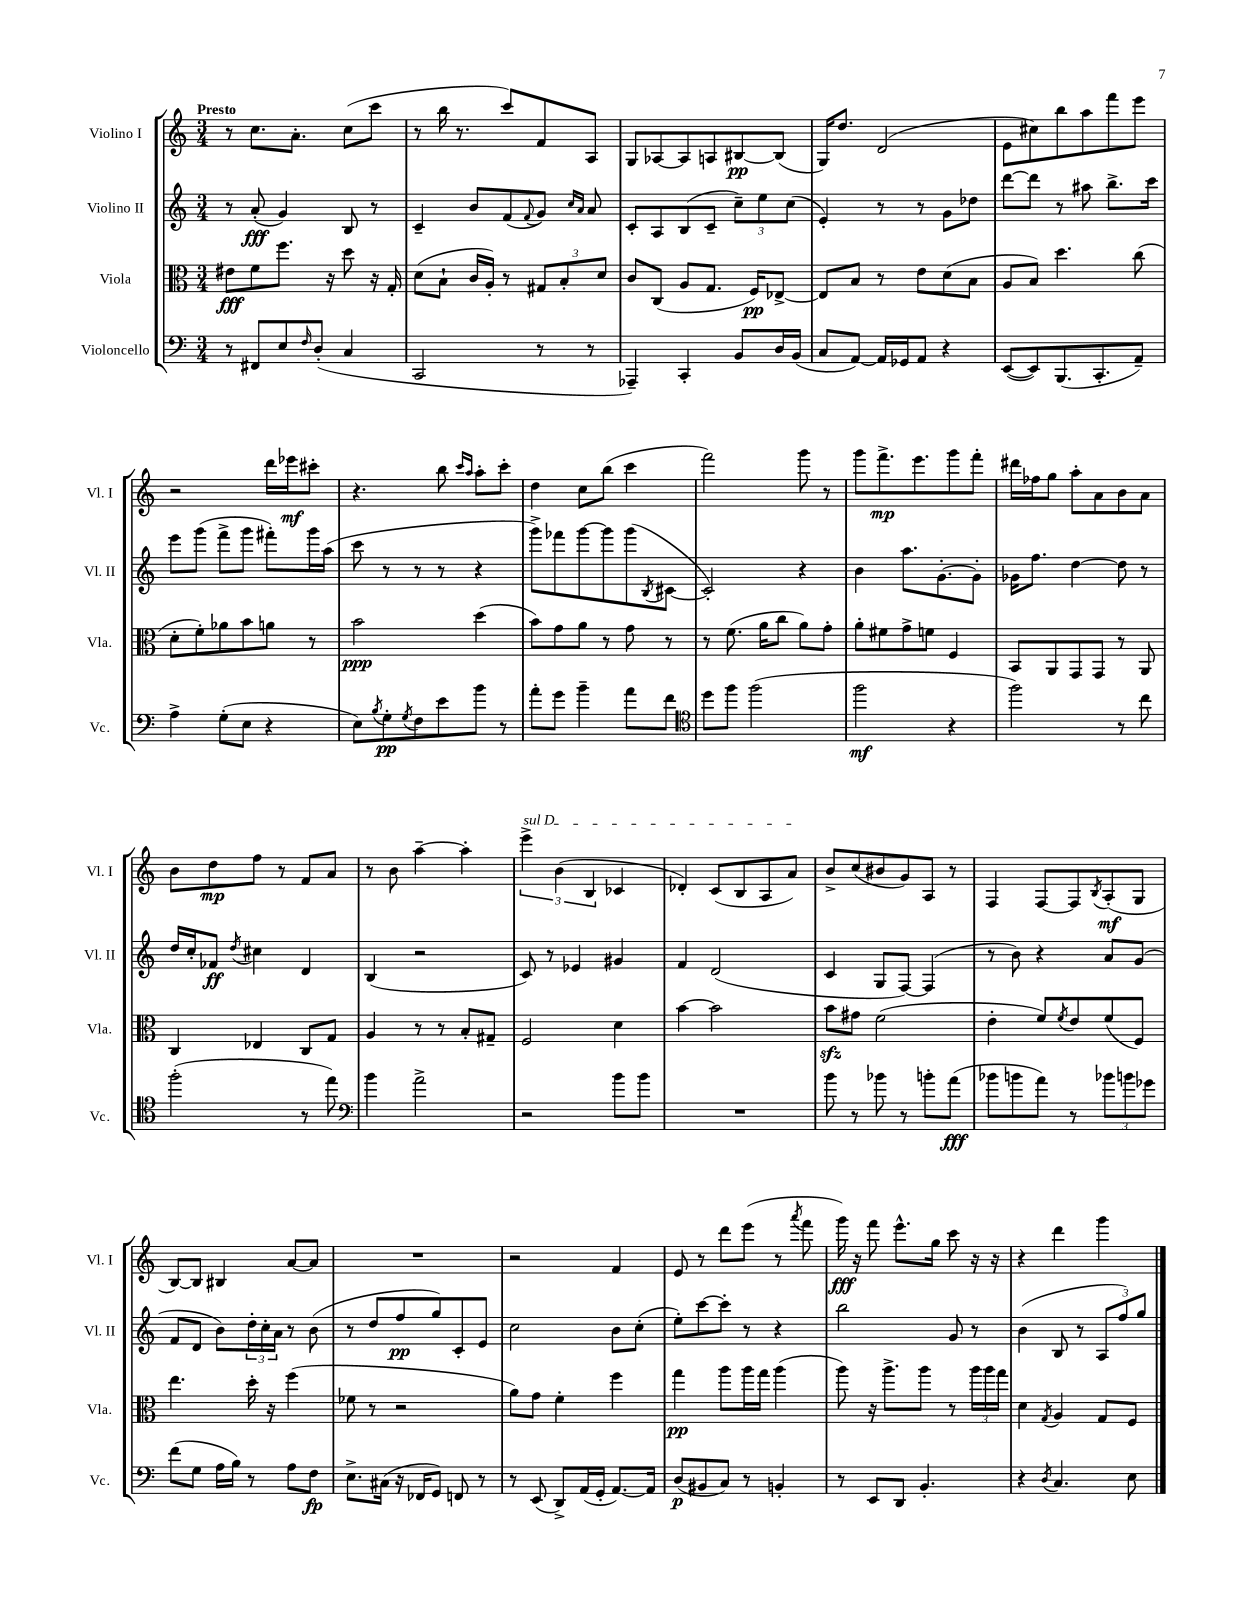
<<
\new StaffGroup <<
\new Staff = "s0" \with { instrumentName = "Violino I" shortInstrumentName = "Vl. I" } {
    \clef treble \key c \major \numericTimeSignature \time 3/4 \tempo "Presto"
    r8 c''8. a'8.-. c''8( c'''8 |
    r8 b''16 r8. c'''8) f'8 a8 |
    g8 aes8~ aes8 a8 bis8~\pp bis8( |
    g16) d''8. d'2( |
    e'8 cis''8) b''8 a''8 f'''8 e'''8 |
    r2 d'''16 ees'''16\mf cis'''8-. |
    r4. b''8 \grace { c'''16 a''16 } a''8-. c'''8-. |
    d''4 c''8 b''8( c'''4 |
    f'''2) g'''8 r8 |
    g'''8 f'''8.->\mp e'''8. g'''8 f'''8-. |
    dis'''16 fes''16 g''8 a''8-. a'8 b'8 a'8 |
    b'8 d''8\mp f''8 r8 f'8 a'8 |
    r8 b'8 a''4~-- a''4-. |
    \tuplet 3/2 { \once \override TextSpanner.bound-details.left.text = \markup { \italic "sul D" } e'''4->\startTextSpan b'4( b4 } ces'4 |
    des'4-.) c'8( b8 a8 a'8\stopTextSpan) |
    b'8-> c''8( bis'8 g'8) a8 r8 |
    f4 f8~ f8 \acciaccatura { b8 } a8-.\mf( g8 |
    b8~) b8 bis4 a'8~ a'8 |
    R2. |
    r2 f'4 |
    e'8 r8 d'''8 e'''8( r8 \acciaccatura { a'''8 } f'''8 |
    g'''16\fff) r16 f'''8 e'''8.-^ g''16 c'''8 r16 r16 |
    r4 d'''4 g'''4 \bar "|." |
}
\new Staff = "s1" \with { instrumentName = "Violino II" shortInstrumentName = "Vl. II" } {
    \clef treble \key c \major \numericTimeSignature \time 3/4
    r8 a'8-.\fff( g'4) b8 r8 |
    c'4-- b'8 f'8( \appoggiatura { f'8 } g'8) \grace { c''16 a'16 } a'8 |
    c'8-. a8 b8( c'8-- \tuplet 3/2 { c''8--) e''8 c''8( } |
    e'4-.) r8 r8 g'8 des''8 |
    d'''8~ d'''8 r8 ais''8 b''8.-> c'''16 |
    e'''8 g'''8( f'''8-> g'''8 fis'''8-.) g'''16 a''16( |
    c'''8 r8 r8 r8 r4 |
    g'''8->) fes'''8 g'''8~ g'''8 g'''8( \acciaccatura { b8 } cis'8~ |
    cis'2-.) r4 |
    b'4 a''8. g'8.~-. g'8-. |
    ges'16 f''8. d''4~ d''8 r8 |
    d''16 c''16-. fes'8\ff \acciaccatura { d''8 } cis''4 d'4 |
    b4( r2 |
    c'8) r8 ees'4 gis'4 |
    f'4 d'2( |
    c'4 g8 f8~) f4( |
    r8 b'8) r4 a'8 g'8( |
    f'8 d'8 b'8) \tuplet 3/2 { d''16-. c''16-. a'16 } r8 b'8( |
    r8 d''8 f''8\pp g''8) c'8-. e'8 |
    c''2 b'8 c''8-.( |
    e''8-.) c'''8~ c'''8-. r8 r4 |
    b''2 g'8 r8 |
    b'4( b8 r8 \tuplet 3/2 { a8 f''8) g''8 } \bar "|." |
}
\new Staff = "s2" \with { instrumentName = "Viola" shortInstrumentName = "Vla." } {
    \clef alto \key c \major \numericTimeSignature \time 3/4
    eis'8\fff f'8 f''8. r16 d''8 r16 g16-. |
    d'8( b8-! c'16 a16-.) r8 \tuplet 3/2 { gis8 b8-. d'8 } |
    c'8 c8( a8 g8. f16\pp) ees8~-> |
    ees8 b8 r8 e'8 d'8( b8 |
    a8 b8) d''4. c''8( |
    d'8-. f'8-.) aes'8 b'8 a'8 r8 |
    b'2\ppp d''4( |
    b'8) g'8 a'8 r8 g'8 r8 |
    r8 f'8.( a'16 c''8 a'8) g'8-. |
    a'8-. fis'8 g'8-> f'8 f4 |
    b,8 a,8 g,8 g,8 r8 a,8 |
    c4 ees4 c8 g8 |
    a4 r8 r8 b8-. gis8-- |
    f2 d'4 |
    b'4~ b'2 |
    b'8\sfz gis'8 f'2( |
    e'4-. f'8) \acciaccatura { f'8 } e'8 f'8( f8) |
    e''4. d''16-. r16 f''4( |
    fes'8 r8 r2 |
    a'8) g'8 f'4-. f''4 |
    g''4\pp a''8 a''16 g''16 a''4( |
    a''8) r16 a''8.-> a''8 r8 \tuplet 3/2 { a''16 a''16 g''16 } |
    d'4 \acciaccatura { g8 } a4 g8 f8 \bar "|." |
}
\new Staff = "s3" \with { instrumentName = "Violoncello" shortInstrumentName = "Vc." } {
    \clef bass \key c \major \numericTimeSignature \time 3/4
    r8 fis,8 e8 \grace { f16 } d8-.( c4 |
    c,2 r8 r8 |
    aes,,4--) c,4-. b,8 d16 b,16( |
    c8 a,8~) a,16 ges,16 a,8 r4 |
    e,8~( e,8) b,,8.( c,8.-. a,8--) |
    a4-> g8-.( e8 r4 |
    e8) \acciaccatura { b8 } g8-.\pp \acciaccatura { g8 } f8 e'8 b'8 r8 |
    a'8-. g'8 b'4-- a'8 f'8 |
    \clef tenor d''8 f''8 f''2( |
    f''2\mf r4 |
    f''2) r8 c''8 |
    f''2-.( r8 e''8) |
    \clef bass b'4 a'2-> |
    r2 b'8 b'8 |
    R2. |
    b'8 r8 bes'8 r8 b'8-. a'8\fff( |
    bes'8 b'8 a'8) r8 \tuplet 3/2 { bes'8 b'8 ges'8 } |
    f'8( g8 a16 b16) r8 a8 f8\fp |
    e8.-> cis16( r16 fes,16 g,8) f,8 r8 |
    r8 e,8( d,8->) a,16( g,16-. a,8.~) a,16 |
    d8\p( bis,8 c8) r8 b,4-. |
    r8 e,8 d,8 b,4.-. |
    r4 \acciaccatura { d8 } c4. e8 \bar "|." |
}
>>
>>
\layout { \context { \Score \remove "Bar_number_engraver" } }
